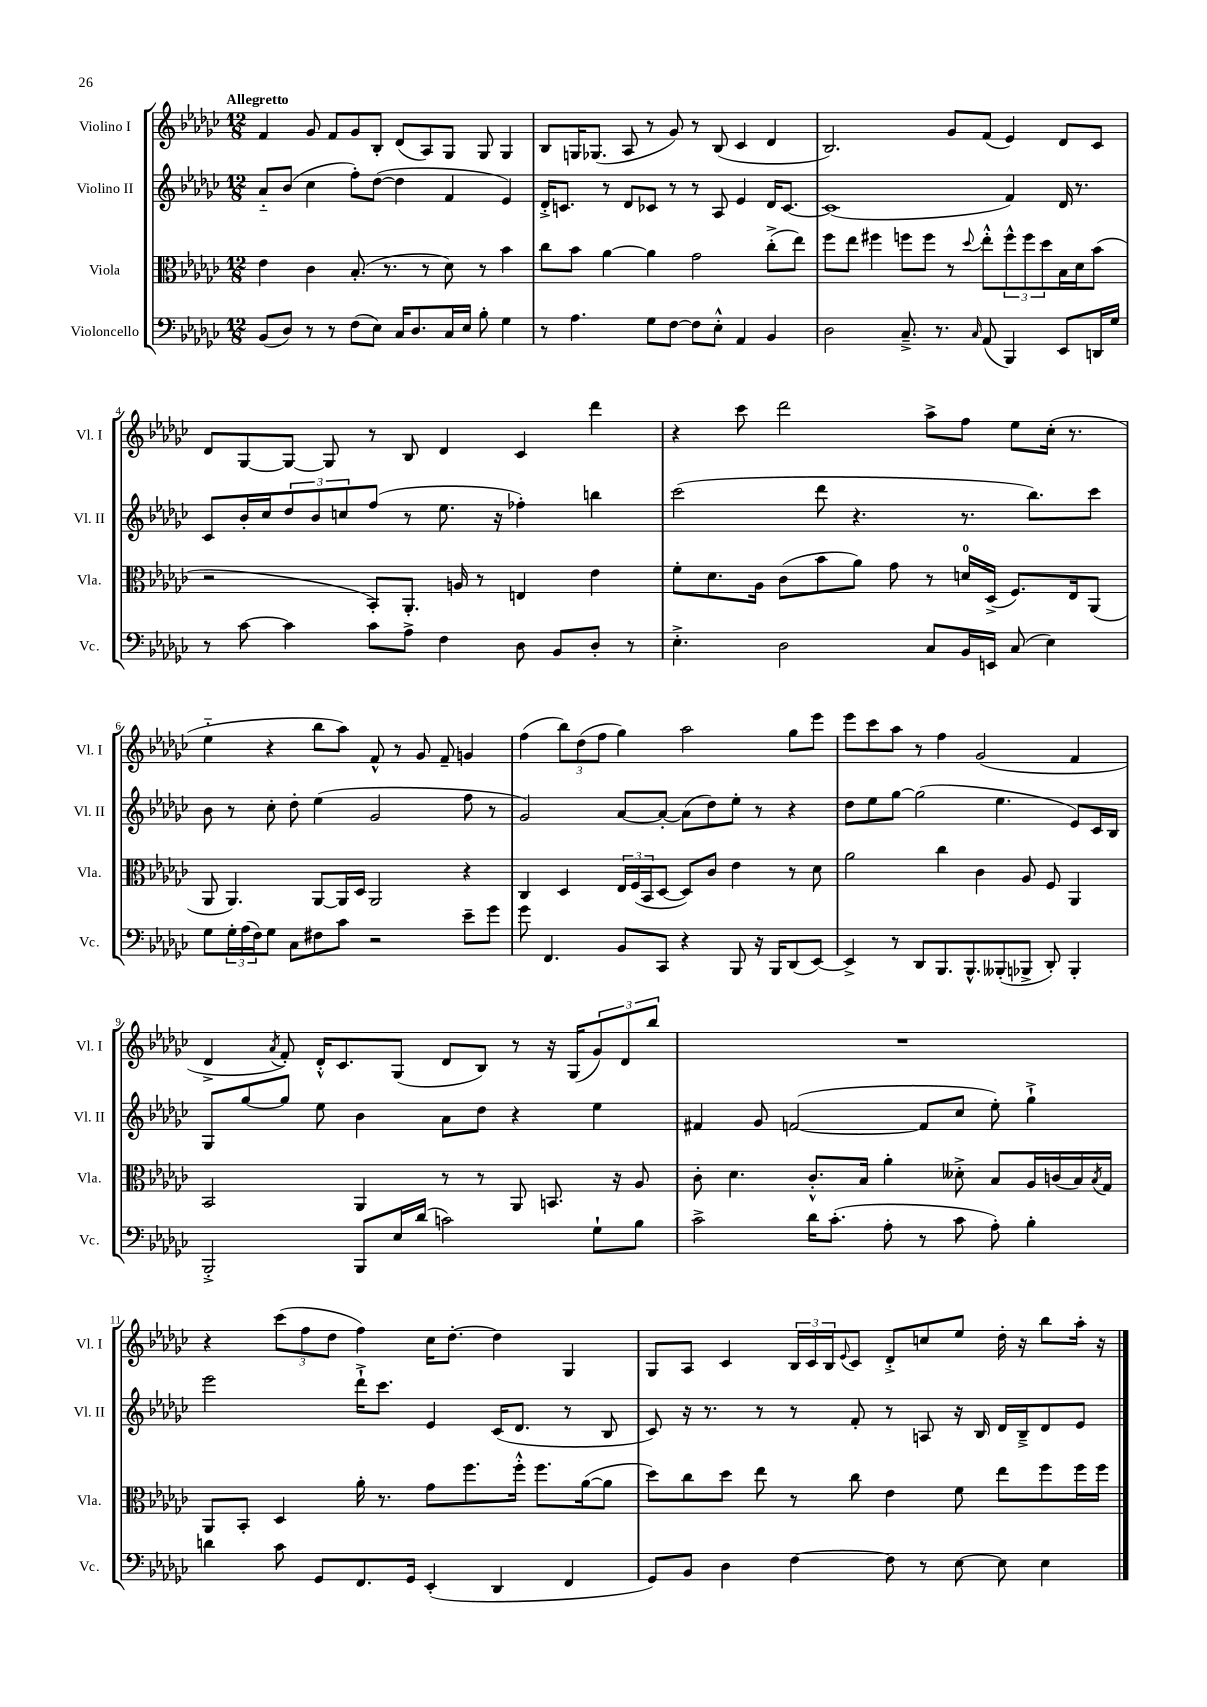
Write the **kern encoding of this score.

**kern	**kern	**kern	**kern
*part4	*part3	*part2	*part1
*staff4	*staff3	*staff2	*staff1
*I"Violoncello	*I"Viola	*I"Violino II	*I"Violino I
*I'Vc.	*I'Vla.	*I'Vl. II	*I'Vl. I
*clefF4	*clefC3	*clefG2	*clefG2
*k[b-e-a-d-g-c-]	*k[b-e-a-d-g-c-]	*k[b-e-a-d-g-c-]	*k[b-e-a-d-g-c-]
*M12/8	*M12/8	*M12/8	*M12/8
=1	=1	=1	=1
!	!	!	!LO:TX:a:B:t=Allegretto
(8BB-/L	4e-\	8a-/L	4f/
8D-/J)	.	(8b-/J	.
8r	4c-\	4cc-\	8g-/
8r	.	.	8f/L
(8F\L	(8.B-'/	8ff'\L)	8g-/
8E-\J)	.	([8dd-\J	8B-'/J
.	8.r	.	.
16C-/KL	.	4dd-\]	(8d-/L
8.D-/	.	.	.
.	8r	.	8A-/)
16C-/L	8d-\)	4f/	8G-/J
16E-/JJ	.	.	.
8B-'\	8r	.	8G-/
4G-\	4b-\	4e-/)	4G-/
=2	=2	=2	=2
8r	8cc-\L	16d-'^/KL	8B-/L
.	.	8.cn/J	.
4.A-\	8b-\J	.	16Gn/K
.	.	.	(8.G-X/J
.	[4a-\	8r	.
.	.	8d-/L	8A-/
8G-\L	4a-\]	8c-X/J	8r
[8F\J	.	8r	8g-/)
8F\L]	2g-\	8r	8r
8E-'^^\J	.	8A-/	(8B-/
4AA-/	.	4e-/	4c-/
4BB-/	(8cc-'^\L	16d-/KL	4d-/
.	.	[8.c-/J	.
.	8ee-\J)	.	.
=3	=3	=3	=3
2D-\	8ff\L	(1c-]	2.B-/)
.	8ee-\J	.	.
.	4ff#X\	.	.
8.C-~^/	8ffn\L	.	.
.	8ff\J	.	.
8.r	.	.	.
.	8r	.	8g-/L
16qqC-/	8qqdd-/	.	.
(8AA-/	8ee-'^^\L	.	(8f/J
4BBB-/)	12ff^^\	4f/)	4e-/)
.	12ff\	.	.
.	12dd-\	.	.
8EE-/L	16B-\L	16d-/	8d-/L
.	16d-\J	8.r	.
16DDn/L	(8b-\J	.	8c-/J
16G-/JJ	.	.	.
!!LO:LB:g=z
=4	=4	=4	=4
8r	2r	8c-/L	8d-/L
[8c-\	.	16b-'/L	[8G-/
.	.	16cc-/J	.
4c-\]	.	12dd-/	8G-/J_
.	.	12b-/	.
.	.	.	8G-/]
.	.	12ccn/	.
8c-\L	8BB-'/L)	(8ff/J	8r
8A-^\J	8.AA-'/J	8r	8B-/
4F\	.	8.ee-\	4d-/
.	16An/	.	.
.	8r	.	.
.	.	16r	.
8D-\	4En/	4ff-X'\)	4c-/
8BB-/L	.	.	.
8D-'/J	4e-\	4bbn\	4ddd-\
8r	.	.	.
=5	=5	=5	=5
4.E-'^\	8f'\L	(2ccc-\	4r
.	8.d-\	.	.
.	.	.	8ccc-\
.	16A-\Jk	.	.
2D-\	(8c-\L	.	2ddd-\
.	8b-\	8ddd-\	.
.	8a-\J)	4.r	.
.	8g-\	.	.
8C-/L	8r	.	8aa-^\L
16BB-/L	16dn/LL	8.r	8ff\J
16EEn/JJ	(16D-^/JJ	.	.
(8C-/	8.F/L)	.	8ee-\L
.	.	8.bb-\L)	.
4E-\)	.	.	(16cc-'\Jk
.	16E-/k	.	8.r
.	(8AA-/J	8ccc-\J	.
!!LO:LB:g=z
=6	=6	=6	=6
8G-\L	8AA-/	8b-\	4ee-\
24G-'\L	4.AA-/)	8r	.
(24A-\	.	.	.
24F\J)	.	.	.
8G-\J	.	8cc-'\	4r
8C-\L	.	8dd-'\	.
8F#X\	[8AA-/L	(4ee-\	8bb-\L
8c-\J	16AA-/L]	.	8aa-\J)
.	16D-/JJ	.	.
2r	2AA-/	2g-/	8f^^/
.	.	.	8r
.	.	.	8g-/
.	.	.	8f~/
8e-~\L	4r	8ff\	4gn/
8g-\J	.	8r	.
=7	=7	=7	=7
8g-\	4C-/	2g-/)	(4ff\
4.FF/	.	.	.
.	4D-/	.	12bb-\L)
.	.	.	(12dd-\
.	.	.	12ff\J
8BB-/L	24E-/LL	[8a-/L	4gg-\)
.	(24F/	.	.
.	24BB-/J	.	.
8CC-/J	[8D-/J	8a-'/J_	.
4r	8D-/L])	(8a-\L]	2aa-\
.	8c-/J	8dd-\)	.
8BBB-/	4e-\	8ee-'\J	.
16r	.	8r	.
16BBB-/KL	.	.	.
(8DD-/	8r	4r	8gg-\L
[8EE-/J)	8d-\	.	8eee-\J
=8	=8	=8	=8
4EE-^/]	2a-\	8dd-\L	8eee-\L
.	.	8ee-\	8ccc-\
8r	.	[8gg-\J	8aa-\J
8DD-/L	.	(2gg-\]	8r
8.BBB-/	4cc-\	.	4ff\
8.BBB-^^/	.	.	.
.	4c-\	.	(2g-/
(8BBB--X'/	.	4.ee-\	.
8BBB-X^/J	8A-/	.	.
8DD-'/)	8F/	.	.
4BBB-'/	4AA-/	8e-/L)	4f/
.	.	16c-/L	.
.	.	16B-/JJ	.
!!LO:LB:g=z
=9	=9	=9	=9
2BBB-'^/	2BB-/	8G-/L	4d-^/
.	.	[8gg-/	.
.	.	.	8qa-/
.	.	8gg-/J]	8f'/)
.	.	8ee-\	16d-'^^/KL
.	.	.	8.c-/
8BBB-/L	4AA-/	4b-\	.
16E-/L	.	.	(8G-/J
(16d-/JJ	.	.	.
2cn\)	8r	8a-\L	8d-/L
.	8r	8dd-\J	8B-/J)
.	8AA-/	4r	8r
.	8.BBn/	.	16r
.	.	.	(16G-/KL
8G-`\L	.	4ee-\	12g-/)
.	16r	.	.
.	.	.	12d-/
8B-\J	8A-/	.	.
.	.	.	12bb-/J
=10	=10	=10	=10
2c-^\	8c-'\	4f#X/	1.r
.	4.d-\	.	.
.	.	8g-/	.
.	.	([2fn/	.
16d-\KL	8.c-'^^/L	.	.
(8.c-'\J	.	.	.
.	16B-/Jk	.	.
8A-'\	4a-'\	.	.
8r	.	8f/L]	.
8c-\	8d--X'^\	8cc-/J	.
8A-'\)	8B-/L	8ee-'\)	.
4B-'\	16A-/L	4gg-`^\	.
.	(16cn/	.	.
.	16B-/)	.	.
.	8qB-/	.	.
.	16G-/JJ	.	.
!!LO:LB:g=z
=11	=11	=11	=11
4dn\	8AA-/L	2eee-\	4r
.	8BB-'/J	.	.
8c-\	4D-/	.	(12ccc-\L
.	.	.	12ff\
8GG-/L	.	.	.
.	.	.	12dd-\J
8.FF/	16a-'\	16ddd-`^\KL	4ff\)
.	8.r	8.ccc-\J	.
16GG-/Jk	.	.	.
(4EE-'/	8g-\L	4e-/	16cc-\KL
.	.	.	[8.dd-'\J
.	8.ff\	.	.
4DD-/	.	(16c-/KL	4dd-\]
.	16ff'^^\Jk	8.d-/J	.
.	8.ff\L	.	.
4FF/	.	8r	4G-/
.	([16a-\k	.	.
.	8a-\J]	8B-/	.
=12	=12	=12	=12
8GG-/L)	8dd-\L)	8c-/)	8G-/L
8BB-/J	8cc-\	16r	8A-/J
.	.	8.r	.
4D-\	8dd-\J	.	4c-/
.	8ee-\	8r	.
[4F\	8r	8r	24B-/LL
.	.	.	24c-/
.	.	.	24B-/J
.	.	.	8qqe-/
.	8cc-\	8f'/	8c-/J
8F\]	4e-\	8r	8d-'^/L
8r	.	8An/	8ccn/
[8E-\	8f\	16r	8ee-/J
.	.	16B-/	.
8E-\]	8ee-\L	16d-/LL	16dd-'\
.	.	16B-~^/J	16r
4E-\	8ff\	8d-/	8bb-\L
.	16ff\L	8e-/J	16aa-'\Jk
.	16ff\JJ	.	16r
==	==	==	==
*-	*-	*-	*-
